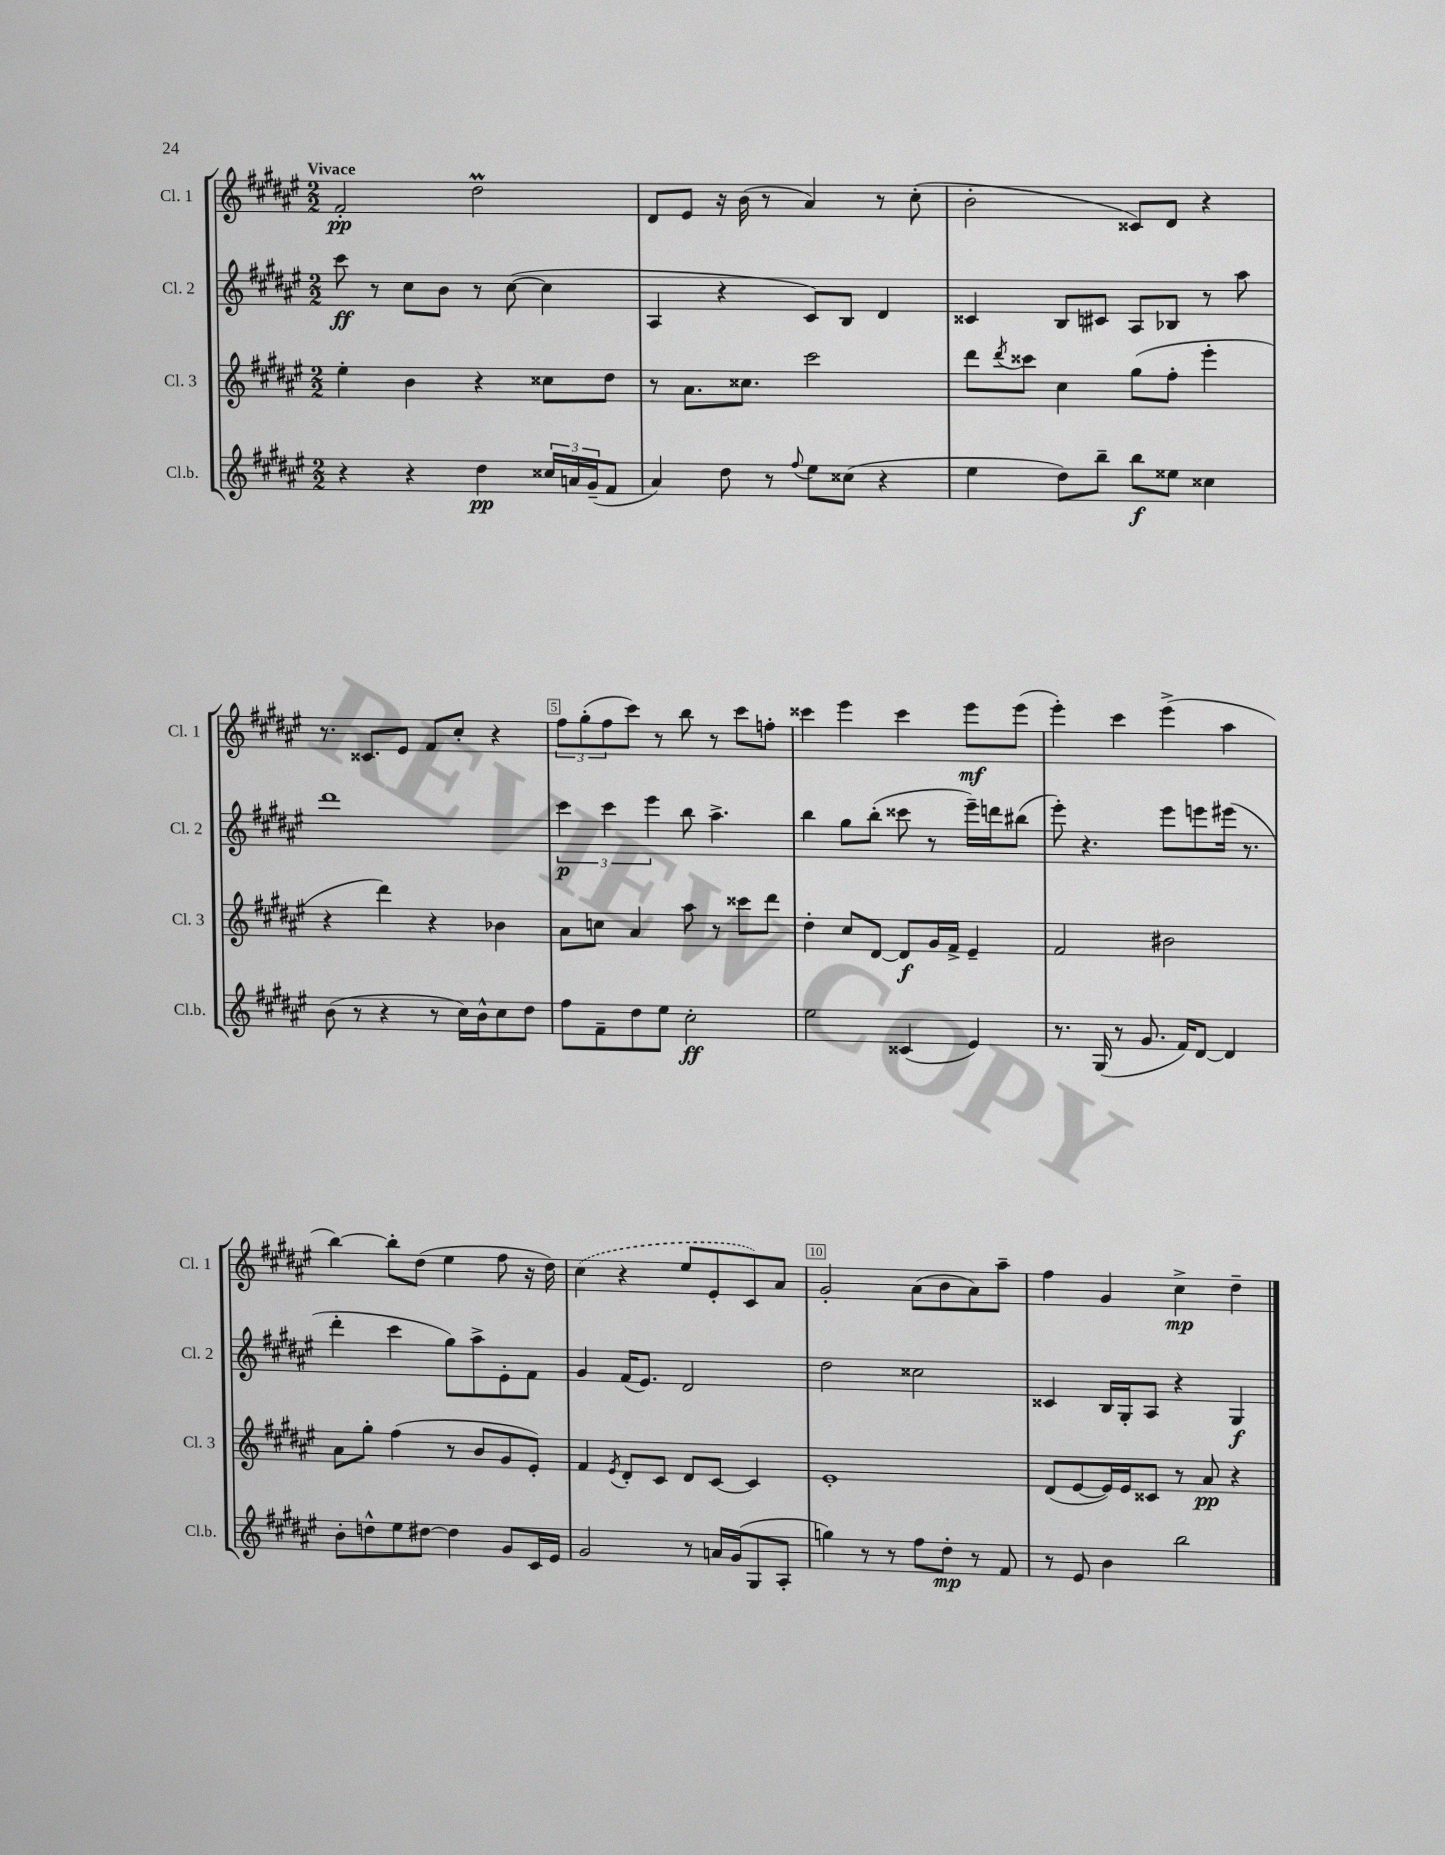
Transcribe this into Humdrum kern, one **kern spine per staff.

**kern	**dynam	**kern	**dynam	**kern	**dynam	**kern	**dynam
*part4	*part4	*part3	*part3	*part2	*part2	*part1	*part1
*staff4	*staff4	*staff3	*staff3	*staff2	*staff2	*staff1	*staff1
*I"Cl.b.	*	*I"Cl. 3	*	*I"Cl. 2	*	*I"Cl. 1	*
*I'Cl.b.	*	*I'Cl. 3	*	*I'Cl. 2	*	*I'Cl. 1	*
*clefG2	*	*clefG2	*	*clefG2	*	*clefG2	*
*k[f#c#g#d#a#e#]	*	*k[f#c#g#d#a#e#]	*	*k[f#c#g#d#a#e#]	*	*k[f#c#g#d#a#e#]	*
*M2/2	*	*M2/2	*	*M2/2	*	*M2/2	*
=1	=1	=1	=1	=1	=1	=1	=1
!	!	!	!	!	!	!LO:TX:a:B:t=Vivace	!
4r	.	4ee#'\	.	8ccc#\	ff	2f#'/	pp
.	.	.	.	8r	.	.	.
4r	.	4b\	.	8cc#\L	.	.	.
.	.	.	.	8b\J	.	.	.
4dd#\	pp	4r	.	8r	.	2dd#M\	.
.	.	.	.	([8cc#\	.	.	.
24cc##X/LL	.	8cc##X\L	.	4cc#\]	.	.	.
24an/	.	.	.	.	.	.	.
(24g#~/J	.	.	.	.	.	.	.
8f#/J	.	8dd#\J	.	.	.	.	.
=2	=2	=2	=2	=2	=2	=2	=2
4a#/)	.	8r	.	4A#/	.	8d#/L	.
.	.	8.a#\L	.	.	.	8e#/J	.
8dd#\	.	.	.	4r	.	16r	.
.	.	8.cc##X\J	.	.	.	(16b\	.
8r	.	.	.	.	.	8r	.
8qqff#/	.	.	.	.	.	.	.
8ee#\L	.	2ccc#\	.	8c#/L)	.	4a#/)	.
(8cc##X\J	.	.	.	8B/J	.	.	.
4r	.	.	.	4d#/	.	8r	.
.	.	.	.	.	.	(8cc#'\	.
=3	=3	=3	=3	=3	=3	=3	=3
4ee#\	.	8ddd#\L	.	4c##X/	.	2b'\	.
.	.	8qddd#/	.	.	.	.	.
.	.	8ccc##X\J	.	.	.	.	.
8dd#\L)	.	4cc#\	.	8B/L	.	.	.
8bb~\J	.	.	.	8c#X/J	.	.	.
8bb\L	f	(8gg#\L	.	8A#/L	.	8c##X/L)	.
8ee##X\J	.	8ff#'\J	.	8B-X/J	.	8d#/J	.
4cc##X\	.	4eee#'\	.	8r	.	4r	.
.	.	.	.	8aa#\	.	.	.
!!LO:LB:g=z
=4	=4	=4	=4	=4	=4	=4	=4
(8b\	.	4r	.	1ddd#	.	8.r	.
8r	.	.	.	.	.	.	.
.	.	.	.	.	.	8.c##X/L	.
4r	.	4ddd#\)	.	.	.	.	.
.	.	.	.	.	.	8e#/J	.
8r	.	4r	.	.	.	8f#/L	.
16cc#\LL)	.	.	.	.	.	8cc#'/J	.
16b^^\J	.	.	.	.	.	.	.
8cc#\	.	4b-X\	.	.	.	4r	.
8dd#\J	.	.	.	.	.	.	.
=5	=5	=5	=5	=5	=5	=5	=5
8ff#\L	.	8a#\L	.	6ccc#\	p	12ff#\L	.
.	.	.	.	.	.	(12gg#'\	.
8f#~\	.	8ccn\J	.	.	.	.	.
.	.	.	.	6ccc#\	.	12ff#\	.
8dd#\	.	4a#/	.	.	.	8ccc#\J)	.
.	.	.	.	6eee#\	.	.	.
8ee#\J	.	.	.	.	.	8r	.
2cc#'\	ff	8aa#\	.	8bb\	.	8bb\	.
.	.	8r	.	4.aa#^\	.	8r	.
.	.	8ccc##X\L	.	.	.	8ccc#\L	.
.	.	8ddd#\J	.	.	.	8ffn'\J	.
=6	=6	=6	=6	=6	=6	=6	=6
2ee#\	.	4dd#'\	.	4bb\	.	4ccc##X\	.
.	.	8cc#/L	.	8gg#\L	.	4eee#\	.
.	.	[8d#/J	.	(8bb'\J	.	.	.
(4c##X/	.	8d#/L]	f	8ccc##X\	.	4ccc##\	.
.	.	16g#/L	.	8r	.	.	.
.	.	16f#^/JJ	.	.	.	.	.
4e#/)	.	4e#~/	.	16eee#~\LL)	.	8eee#\L	mf
.	.	.	.	16dddn\J	.	.	.
.	.	.	.	(8bb#X\J	.	(8eee#\J	.
=7	=7	=7	=7	=7	=7	=7	=7
8.r	.	2f#/	.	8eee#'\)	.	4eee#'\)	.
.	.	.	.	4.r	.	.	.
(16G#/	.	.	.	.	.	.	.
8r	.	.	.	.	.	4ccc#\	.
8.g#/	.	.	.	.	.	.	.
.	.	2b#X\	.	8eee#\L	.	(4eee#^\	.
16f#/KL)	.	.	.	.	.	.	.
[8d#/J	.	.	.	8eeen\	.	.	.
4d#/]	.	.	.	(16eee#X\Jk	.	4aa#\	.
.	.	.	.	8.r	.	.	.
!!LO:LB:g=z
=8	=8	=8	=8	=8	=8	=8	=8
8b'\L	.	8a#\L	.	4ddd#'\	.	[4bb\)	.
8ddn^^\	.	8gg#'\J	.	.	.	.	.
8ee#\	.	(4ff#\	.	4ccc#\	.	8bb'\L]	.
[8dd#X\J	.	.	.	.	.	(8dd#\J	.
4dd#\]	.	8r	.	8gg#\L)	.	4ee#\	.
.	.	8b/L	.	8aa#^\	.	.	.
8g#/L	.	8g#/	.	8e#'\	.	8ff#\	.
16c#/L	.	8e#'/J)	.	8f#\J	.	16r	.
16e#/JJ	.	.	.	.	.	16dd#\)	.
=9	=9	=9	=9	=9	=9	=9	=9
2g#/	.	4f#/	.	4g#/	.	(4cc#\	.
.	.	8qe#/	.	.	.	.	.
.	.	8d#'/L	.	(16f#/KL	.	4r	.
.	.	.	.	8.e#/J)	.	.	.
.	.	8c#/J	.	.	.	.	.
8r	.	8d#/L	.	2d#/	.	8ee#/L	.
16an/LL	.	[8c#/J	.	.	.	8e#'/	.
(16g#/J	.	.	.	.	.	.	.
8G#/	.	4c#/]	.	.	.	8c#/)	.
8A#'/J	.	.	.	.	.	8a#/J	.
=10	=10	=10	=10	=10	=10	=10	=10
4ggn\)	.	1e#'	.	2dd#\	.	2g#'/	.
8r	.	.	.	.	.	.	.
8r	.	.	.	.	.	.	.
8ff#\L	.	.	.	2cc##X\	.	(8a#\L	.
8dd#'\J	mp	.	.	.	.	8b\	.
8r	.	.	.	.	.	8a#\)	.
8f#/	.	.	.	.	.	8aa#~\J	.
=11	=11	=11	=11	=11	=11	=11	=11
8r	.	(8d#/L	.	4c##X/	.	4ff#\	.
8e#/	.	[8e#/	.	.	.	.	.
4b\	.	16e#/L])	.	16B/LL	.	4g#/	.
.	.	16e#/J	.	16G#'/J	.	.	.
.	.	8c##X/J	.	8A#/J	.	.	.
2bb\	.	8r	.	4r	.	4cc#^\	mp
.	.	8a#/	pp	.	.	.	.
.	.	4r	.	4G#/	f	4dd#~\	.
==	==	==	==	==	==	==	==
*-	*-	*-	*-	*-	*-	*-	*-
